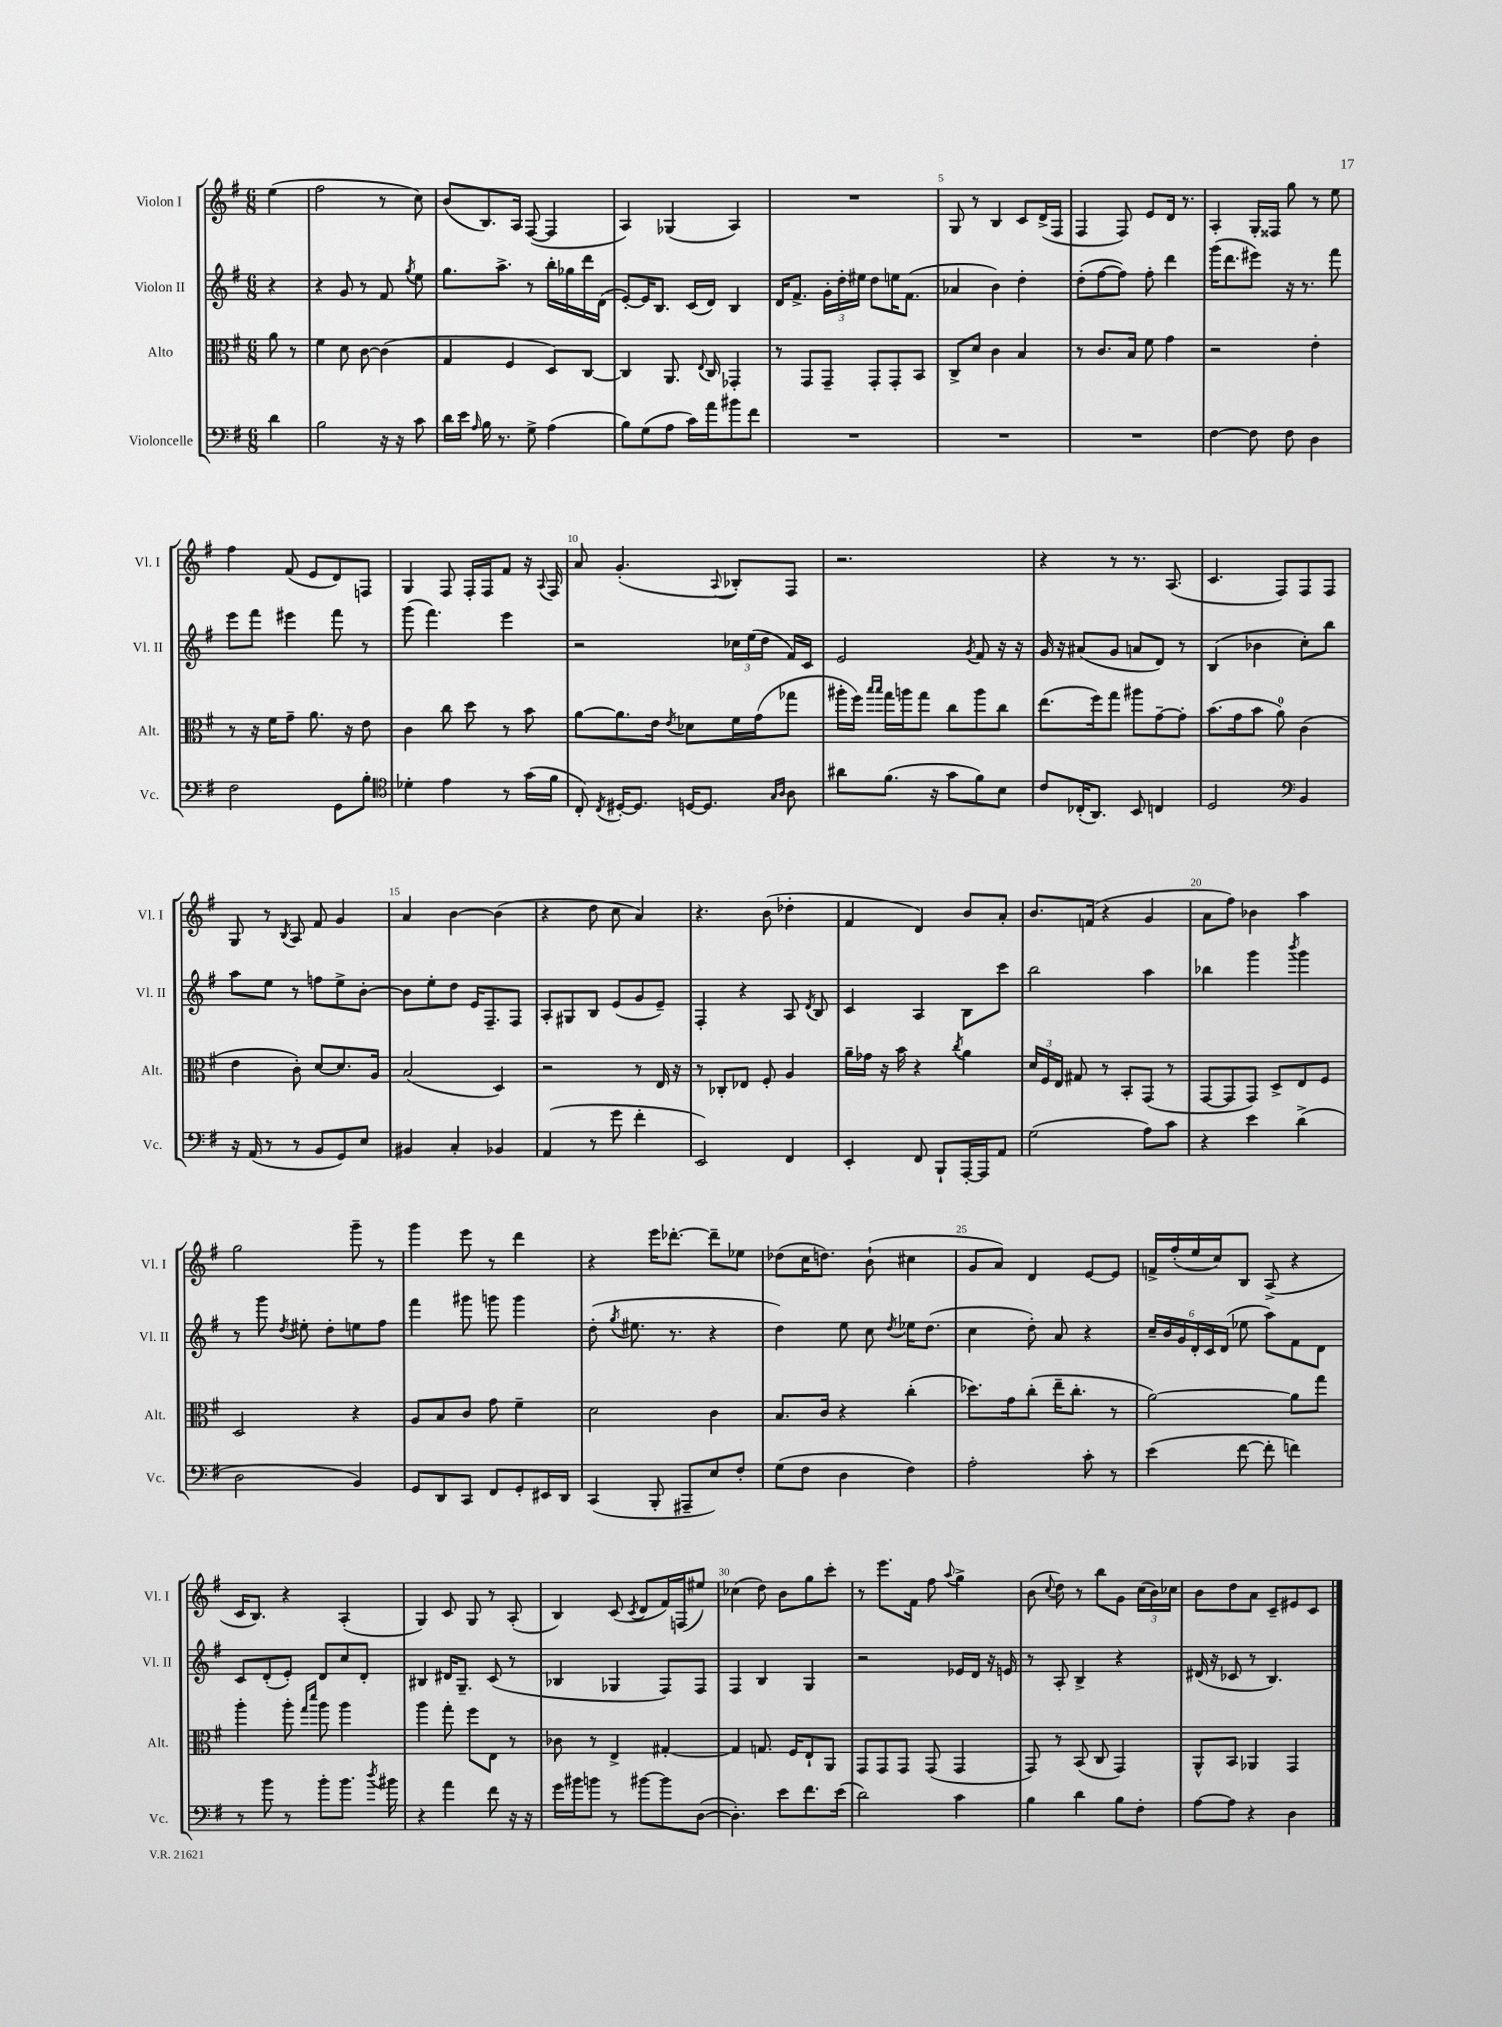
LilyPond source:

<<
\new StaffGroup <<
\new Staff = "s0" \with { instrumentName = "Violon I" shortInstrumentName = "Vl. I" } {
    \clef treble \key g \major \numericTimeSignature \time 6/8 \partial 4
    \autoBeamOff e''4( |
    fis''2 r8 c''8) |
    b'8[( b8.) a16] fis8~( fis4 |
    a4) ges4( a4) |
    R2. |
    g8 r8 b4 c'8[ d'16->( fis16] |
    fis4 fis8) e'8[ d'16] r8. |
    a4-. g16[-. fisis16] g''8 r8 e''8 |
    fis''4 fis'8( e'8[ d'8) f8] |
    g4 fis8 fis16[-. fis16 fis'8] r16 \appoggiatura { a8 } fis16 |
    a'8 g'4.-.( \appoggiatura { a8 } bes8[-.) fis8] |
    r2. |
    r4 r8 r8. a8.( |
    c'4. fis8[) fis8 fis8] |
    g8 r8 \acciaccatura { b8 } a8 fis'8 g'4 |
    a'4 b'4~ b'4( |
    r4 d''8 c''8 a'4) |
    r4. b'8( des''4-. |
    fis'4 d'4) b'8[ a'8]-. |
    b'8.[ f'16]( r4 g'4 |
    a'8[ fis''8]) bes'4 a''4 |
    g''2 g'''8-- r8 |
    g'''4 e'''8 r8 d'''4 |
    r4 e'''16[ des'''8.]~-. des'''8[-- ees''8] |
    des''8[( c''16 d''8.]) b'8-!( cis''4 |
    g'8[ a'8]) d'4 e'8[~ e'8] |
    f'16[-> fis''16-.( e''16 c''16) b8] a8->( r4 |
    c'16[ b8.]) r4 a4-.( |
    g4) c'8 g8 r8 a8-.( |
    b4) c'8( \acciaccatura { c'8 } d'8[ fis'16) f16( eis''8]) |
    ces''4( d''8) b'8[ g''8 c'''8]-. |
    r8 e'''8.[ fis'16] fis''8 \appoggiatura { a''8 } g''4-> |
    b'8( \appoggiatura { c''8 } d''8) r8 b''8[ g'8] \tuplet 3/2 { c''16[( b'16) ces''16] } |
    b'8[ d''8 a'8] c'8[-- eis'8 c'8] \bar "|." |
}
\new Staff = "s1" \with { instrumentName = "Violon II" shortInstrumentName = "Vl. II" } {
    \clef treble \key g \major \numericTimeSignature \time 6/8 \partial 4
    \autoBeamOff r4 |
    r4 g'8 r8 fis'8 \acciaccatura { g''8 } e''8 |
    g''8.[ a''8.]-> r8 b''16[-. ges''16 d'''16 d'16]( |
    e'8[~-.) e'16 b8.] c'16[( d'16]) b4 |
    d'16[ fis'8.]-> \tuplet 3/2 { g'16[-. d''16-. eis''16] } d''8[ e''16 fis'8.]( |
    aes'4 b'4) d''4-. |
    d''8[-.( fis''8~ fis''8]) fis''8-. d'''4 |
    g'''16[( d'''8. eis'''8]) r16 r8. fis'''8 |
    e'''8[ fis'''8] eis'''4 fis'''8 r8 |
    g'''8( fis'''4.) e'''4 |
    r2 \tuplet 3/2 { ces''16[ e''16( d''16] } fis'16[) c'16] |
    e'2 \acciaccatura { g'8 } fis'8 r16 r16 |
    g'16 r16 ais'8[( g'8] a'8[ d'8]) r8 |
    b4( bes'4 c''8[-.) b''8] |
    a''8[ e''8] r8 f''8[ e''8-> b'8]~-. |
    b'8[ e''8-. d''8] e'16[ fis8.-- fis8] |
    a8[-. gis8 b8] e'8[( g'8 e'8]--) |
    fis4-. r4 a8 \acciaccatura { d'8 } b8 |
    c'4 a4 b8[ c'''8] |
    b''2 a''4 |
    bes''4 g'''4 \acciaccatura { b'''8 } g'''4 |
    r8 g'''8 \acciaccatura { d''8 } eis''8-. d''8[-. e''8 fis''8] |
    fis'''4 gis'''8 g'''8 g'''4 |
    d''8-.( \acciaccatura { g''8 } eis''8. r8. r4 |
    d''4) e''8 c''8 \acciaccatura { d''8 } ees''16[ d''8.]( |
    c''4 d''8-.) a'8 r4 |
    \tuplet 6/4 { c''16[-- b'16 g'16 d'16-. c'16 d'16]( } ees''8 a''8[) fis'8 d'8] |
    c'8[ d'8-.( e'8]-.) d'8[ c''8 d'8]-. |
    bis4 dis'16[ g8.]-- c'8( r8 |
    bes4 ges4 fis8[) fis8] |
    fis4 b4 g4 |
    r2 ees'16[ d'16] r16 e'16 |
    r8 a8-. b4-> r4 |
    dis'16( r16 ces'8 r8 b4.) \bar "|." |
}
\new Staff = "s2" \with { instrumentName = "Alto" shortInstrumentName = "Alt." } {
    \clef alto \key g \major \numericTimeSignature \time 6/8 \partial 4
    \autoBeamOff a'8 r8 |
    fis'4 d'8 c'8~ c'4( |
    g4 fis4 d8[) c8]~ |
    c4 a,8. \appoggiatura { e8 } c16 ges,4-. |
    r8 g,8[ g,8]-- g,8[-. g,8-. b,8] |
    c8[-> d'8] c'4 b4 |
    r8 c'8.[ b16] fis'8 g'4 |
    r2 e'4-. |
    r8 r16 fis'16[ g'8]-- a'8. r16 e'8 |
    c'4 c''8 d''8 r8 b'8 |
    a'8[~ a'8. e'16] \acciaccatura { e'8 } des'8[ fis'16 g'16( ges''8] |
    ais''16[-. fis''16]) \grace { b''16[ b''16] } g''16[ a''16 g''8] c''8[ a''8 c''8] |
    e''8.[( fis''16) g''8] ais''8[ g'8~-- g'8]-. |
    b'8.[( g'16 b'8] a'8-0) c'4( |
    e'4 c'8-.) d'8[~ d'8. a16] |
    b2( d4) |
    r2 r8 e16 r16 |
    r8 ces8[-. ees8] fis8-. a4 |
    a'16[-- ges'16] r16 b'16 r4 \acciaccatura { c''8 } a'4 |
    \tuplet 3/2 { d'16[ fis16 e16] } gis8 r8 b,8[-. g,8]( r8 |
    g,8[~ g,8 g,8]) d8[-> e8 fis8] |
    d2 r4 |
    a8[ b8 c'8] g'8 fis'4-- |
    d'2 c'4 |
    b8.[ c'16] r4 c''4-.( |
    des''8.[) g'16 c''8]-.( e''16[-- c''8.]-. r8 |
    a'2~) a'8[ g''8] |
    a''4-. a''8-. \grace { g''16[ d'''16] } a''8 a''4 |
    a''4 g''8-. fis''8[ e8] r8 |
    ces'8 r8 e4-> gis4~-. |
    gis4 g8. fis16[ e8-! a,8] |
    g,8[ g,8 g,8] g,8( g,4 |
    g,8) r8 b,8( c8 g,4) |
    a,8[-^ b,8] aes,4 g,4 \bar "|." |
}
\new Staff = "s3" \with { instrumentName = "Violoncelle" shortInstrumentName = "Vc." } {
    \clef bass \key g \major \numericTimeSignature \time 6/8 \partial 4
    \autoBeamOff d'4 |
    b2 r16 r16 c'8 |
    d'16[ e'16] \grace { a16 } b16 r8. g8-> a4( |
    b8[) g8( a8] c'16[) a'16 bis'8 fis'8] |
    R2. |
    R2. |
    R2. |
    fis4~ fis8 fis8 d4 |
    fis2 g,8[ b8]-. |
    \clef tenor des'4-. e'4 r8 g'16[( fis'16] |
    c8-.) \acciaccatura { c8 } dis16[~-. dis8.] d16[~ d8.] \grace { g16[ a16] } a8 |
    ais'8[ fis'8.]( r16 g'8[ fis'8) b8] |
    c'8[ ces16-.( a,8.]) b,8 c4 |
    d2 \clef bass b,4 |
    r16 a,16( r8 r8 b,8[ g,8) e8] |
    bis,4 c4-. bes,4 |
    a,4( r8 g'8 fis'4-. |
    e,2) fis,4 |
    e,4-. fis,8 b,,8[-! a,,16~-. a,,16 a,8] |
    g2( a8[) c'8] |
    r4 e'4 d'4->( |
    d2 b,4) |
    g,8[ d,8 c,8] fis,8[ g,8-. eis,16 d,16] |
    c,4( b,,8-. ais,,8[-- e8) fis8]-. |
    g8[( fis8] d4 fis4) |
    a2-. c'8-. r8 |
    e'4( fis'8~ fis'8-. f'4) |
    r8 b'8 r8 b'8[-. b'8.] \acciaccatura { d''8 } bis'16 |
    r4 a'4 fis'8 r16 r16 |
    g'16[ bis'16 b'8] r8 bis'8[~ bis'8 d8]~( |
    d4.-.) e'8[ fis'8. e'16]( |
    d'2) c'4 |
    b4 d'4 b8[ fis8]-. |
    a8[~ a8] r4 d4 \bar "|." |
}
>>
>>
\layout { \context { \Score \override BarNumber.break-visibility = ##(#f #t #t) barNumberVisibility = #(every-nth-bar-number-visible 5) } }
